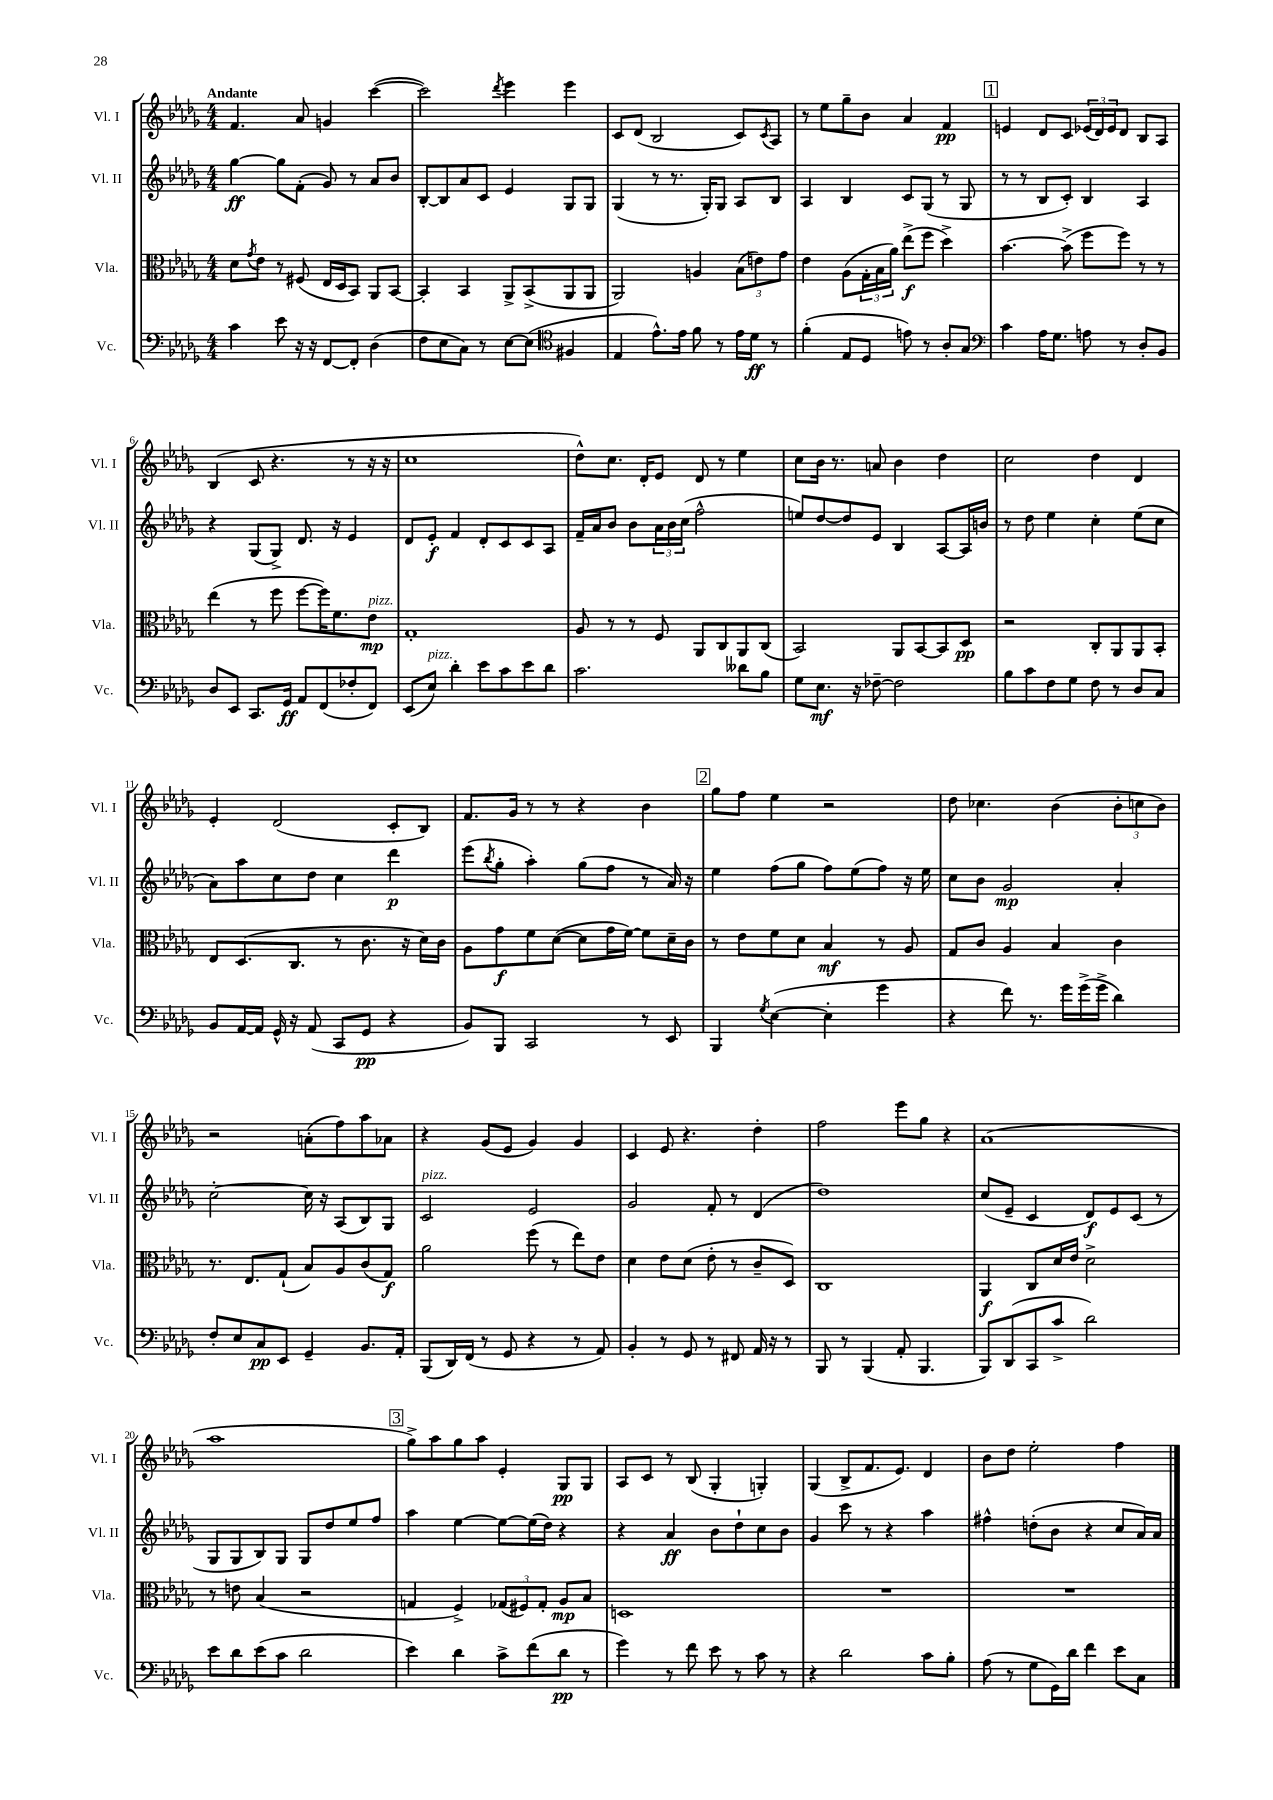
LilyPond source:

<<
\new StaffGroup <<
\new Staff = "s0" \with { instrumentName = "Vl. I" shortInstrumentName = "Vl. I" } {
    \clef treble \key des \major \numericTimeSignature \time 4/4 \tempo "Andante"
    f'4. aes'8 g'4 c'''4~( |
    c'''2) \acciaccatura { des'''8 } ees'''4 ees'''4 |
    c'8 des'8( bes2 c'8) \acciaccatura { c'8 } aes8 |
    r8 ees''8 ges''8-- bes'8 aes'4 f'4\pp |
    \mark \markup { \box "1" } e'4 des'8 c'8 \tuplet 3/2 { ees'16( des'16) ees'16 } des'8 bes8 aes8 |
    bes4( c'8 r4. r8 r16 r16 |
    c''1 |
    des''8-^) c''8. des'16-. ees'8 des'8 r8 ees''4 |
    c''8 bes'16 r8. a'8 bes'4 des''4 |
    c''2 des''4 des'4 |
    ees'4-. des'2( c'8-. bes8) |
    f'8. ges'16 r8 r8 r4 bes'4 |
    \mark \markup { \box "2" } ges''8 f''8 ees''4 r2 |
    des''8 ces''4. bes'4( \tuplet 3/2 { bes'8-. c''8 bes'8) } |
    r2 a'8-.( f''8) aes''8 aes'8 |
    r4 ges'8( ees'8 ges'4) ges'4 |
    c'4 ees'8 r4. des''4-. |
    f''2 ees'''8 ges''8 r4 |
    aes'1( |
    aes''1 |
    \mark \markup { \box "3" } ges''8->) aes''8 ges''8 aes''8 ees'4-. ges8\pp ges8 |
    aes8 c'8 r8 bes8( ges4-. g4-.) |
    ges4( bes8-> f'8. ees'8.) des'4 |
    bes'8 des''8 ees''2-. f''4 \bar "|." |
}
\new Staff = "s1" \with { instrumentName = "Vl. II" shortInstrumentName = "Vl. II" } {
    \clef treble \key des \major \numericTimeSignature \time 4/4
    ges''4~\ff ges''8 f'8-.( ges'8) r8 aes'8 bes'8 |
    bes8~-. bes8 aes'8 c'8 ees'4 ges8 ges8 |
    ges4( r8 r8. ges16-.) ges8 aes8 bes8 |
    aes4 bes4 c'8 ges8( r8 ges8 |
    \mark \markup { \box "1" } r8 r8 bes8 c'8-.) bes4 aes4 |
    r4 ges8( ges8->) des'8. r16 ees'4 |
    des'8 ees'8-.\f f'4 des'8-. c'8 c'8 aes8 |
    f'16-- aes'16 bes'8 bes'8 \tuplet 3/2 { aes'16 bes'16 c''16( } f''2-^ |
    e''8) des''8~ des''8 ees'8 bes4 aes8~ aes16 b'16 |
    r8 des''8 ees''4 c''4-. ees''8( c''8 |
    aes'8) aes''8 c''8 des''8 c''4 des'''4\p |
    ees'''8( \acciaccatura { bes''8 } ges''8-. aes''4-.) ges''8( f''8 r8 aes'16) r16 |
    \mark \markup { \box "2" } ees''4 f''8( ges''8 f''8) ees''8( f''8) r16 ees''16 |
    c''8 bes'8 ges'2\mp aes'4-. |
    c''2~-. c''16 r16 aes8( bes8) ges8 |
    c'2^\markup { \italic "pizz." } ees'2 |
    ges'2 f'8-. r8 des'4( |
    des''1) |
    c''8( ees'8-- c'4 des'8\f) ees'8 c'8( r8 |
    ges8 ges8 bes8) ges8 ges8 des''8 ees''8 f''8 |
    \mark \markup { \box "3" } aes''4 ees''4~ ees''8~ ees''16( des''16) r4 |
    r4 aes'4\ff bes'8 des''8-! c''8 bes'8 |
    ges'4 c'''8 r8 r4 aes''4 |
    fis''4-^ d''8-.( bes'8 r4 c''8 aes'16) aes'16 \bar "|." |
}
\new Staff = "s2" \with { instrumentName = "Vla." shortInstrumentName = "Vla." } {
    \clef alto \key des \major \numericTimeSignature \time 4/4
    des'8 \acciaccatura { ges'8 } ees'8 r8 fis8( ees16 des16 bes,8) aes,8 bes,8~ |
    bes,4-. bes,4 aes,8-> bes,8->( aes,8 aes,8 |
    aes,2) a4 \tuplet 3/2 { bes8( e'8) ges'8 } |
    ees'4 aes8( \tuplet 3/2 { ges16-. bes16 aes'16) } ees''8->\f( f''8 des''4->) |
    \mark \markup { \box "1" } bes'4.~ bes'8->( f''8 f''8) r8 r8 |
    ees''4( r8 f''8 f''8~ f''16) f'8. ees'8\mp^\markup { \italic "pizz." } |
    ges1-. |
    aes8 r8 r8 f8 aes,8 c8 aes,8 c8( |
    bes,2) aes,8 bes,8~ bes,8 des8\pp |
    r2 c8-. aes,8 aes,8 bes,8-. |
    ees8 des8.( c8. r8 c'8. r16 des'16) c'16 |
    aes8 ges'8\f f'8 des'8~( des'8 ges'16 f'16~) f'8 des'16-- c'16 |
    \mark \markup { \box "2" } r8 ees'8 f'8 des'8 bes4\mf r8 aes8 |
    ges8 c'8 aes4 bes4 c'4 |
    r8. ees8. ges8-!( bes8) aes8 c'8( ges8\f) |
    aes'2 f''8( r8 ees''8) ees'8 |
    des'4 ees'8 des'8( ees'8-. r8 c'8-- des8) |
    c1 |
    aes,4\f c8 des'16 ees'16 des'2-> |
    r8 e'8 bes4( r2 |
    \mark \markup { \box "3" } g4 f4->) \tuplet 3/2 { ges8( fis8) ges8-. } aes8\mp bes8 |
    d1 |
    R1 |
    R1 \bar "|." |
}
\new Staff = "s3" \with { instrumentName = "Vc." shortInstrumentName = "Vc." } {
    \clef bass \key des \major \numericTimeSignature \time 4/4
    c'4 ees'8 r16 r16 f,8~ f,8-. des4( |
    f8 ees8 c8) r8 ees8~ ees8( \clef tenor fis4 |
    ees4 ees'8.-^) ees'16 f'8 r8 ees'16 des'16\ff r8 |
    f'4-.( ees8 des8 e'8) r8 aes8-. ges8 |
    \mark \markup { \box "1" } \clef bass c'4 aes16 ges8. a8 r8 des8-. bes,8 |
    des8 ees,8 c,8. ges,16\ff aes,8 f,8( fes8-. f,8) |
    ees,8( ees8^\markup { \italic "pizz." }) des'4-. ees'8 c'8 ees'8 des'8 |
    c'2. deses'8 bes8 |
    ges8 ees8.\mf r16 fes8~-- fes2 |
    bes8 c'8 f8 ges8 f8 r8 des8 c8 |
    bes,8 aes,16~ aes,16 ges,16-^ r16 aes,8( c,8 ges,8\pp r4 |
    bes,8) bes,,8 c,2 r8 ees,8 |
    \mark \markup { \box "2" } bes,,4 \acciaccatura { ges8 } ees4~( ees4-. ges'4 |
    r4 f'8) r8. ges'16 ges'16->( ges'16-> des'4) |
    f8-. ees8 c8\pp ees,8 ges,4-- bes,8. aes,16-. |
    bes,,8( des,16) f,16( r8 ges,8 r4 r8 aes,8) |
    bes,4-. r8 ges,8 r8 fis,8 aes,16 r16 r8 |
    bes,,8 r8 bes,,4( aes,8-. bes,,4. |
    bes,,8) des,8( c,8 c'8-> des'2) |
    ees'8 des'8 ees'8( c'8 des'2 |
    \mark \markup { \box "3" } ees'4) des'4 c'8-> f'8( des'8\pp r8 |
    ges'4) r8 f'8 ees'8 r8 c'8 r8 |
    r4 des'2 c'8 bes8-. |
    aes8( r8 ges8 ges,16) des'16 f'4 ees'8 c8 \bar "|." |
}
>>
>>
